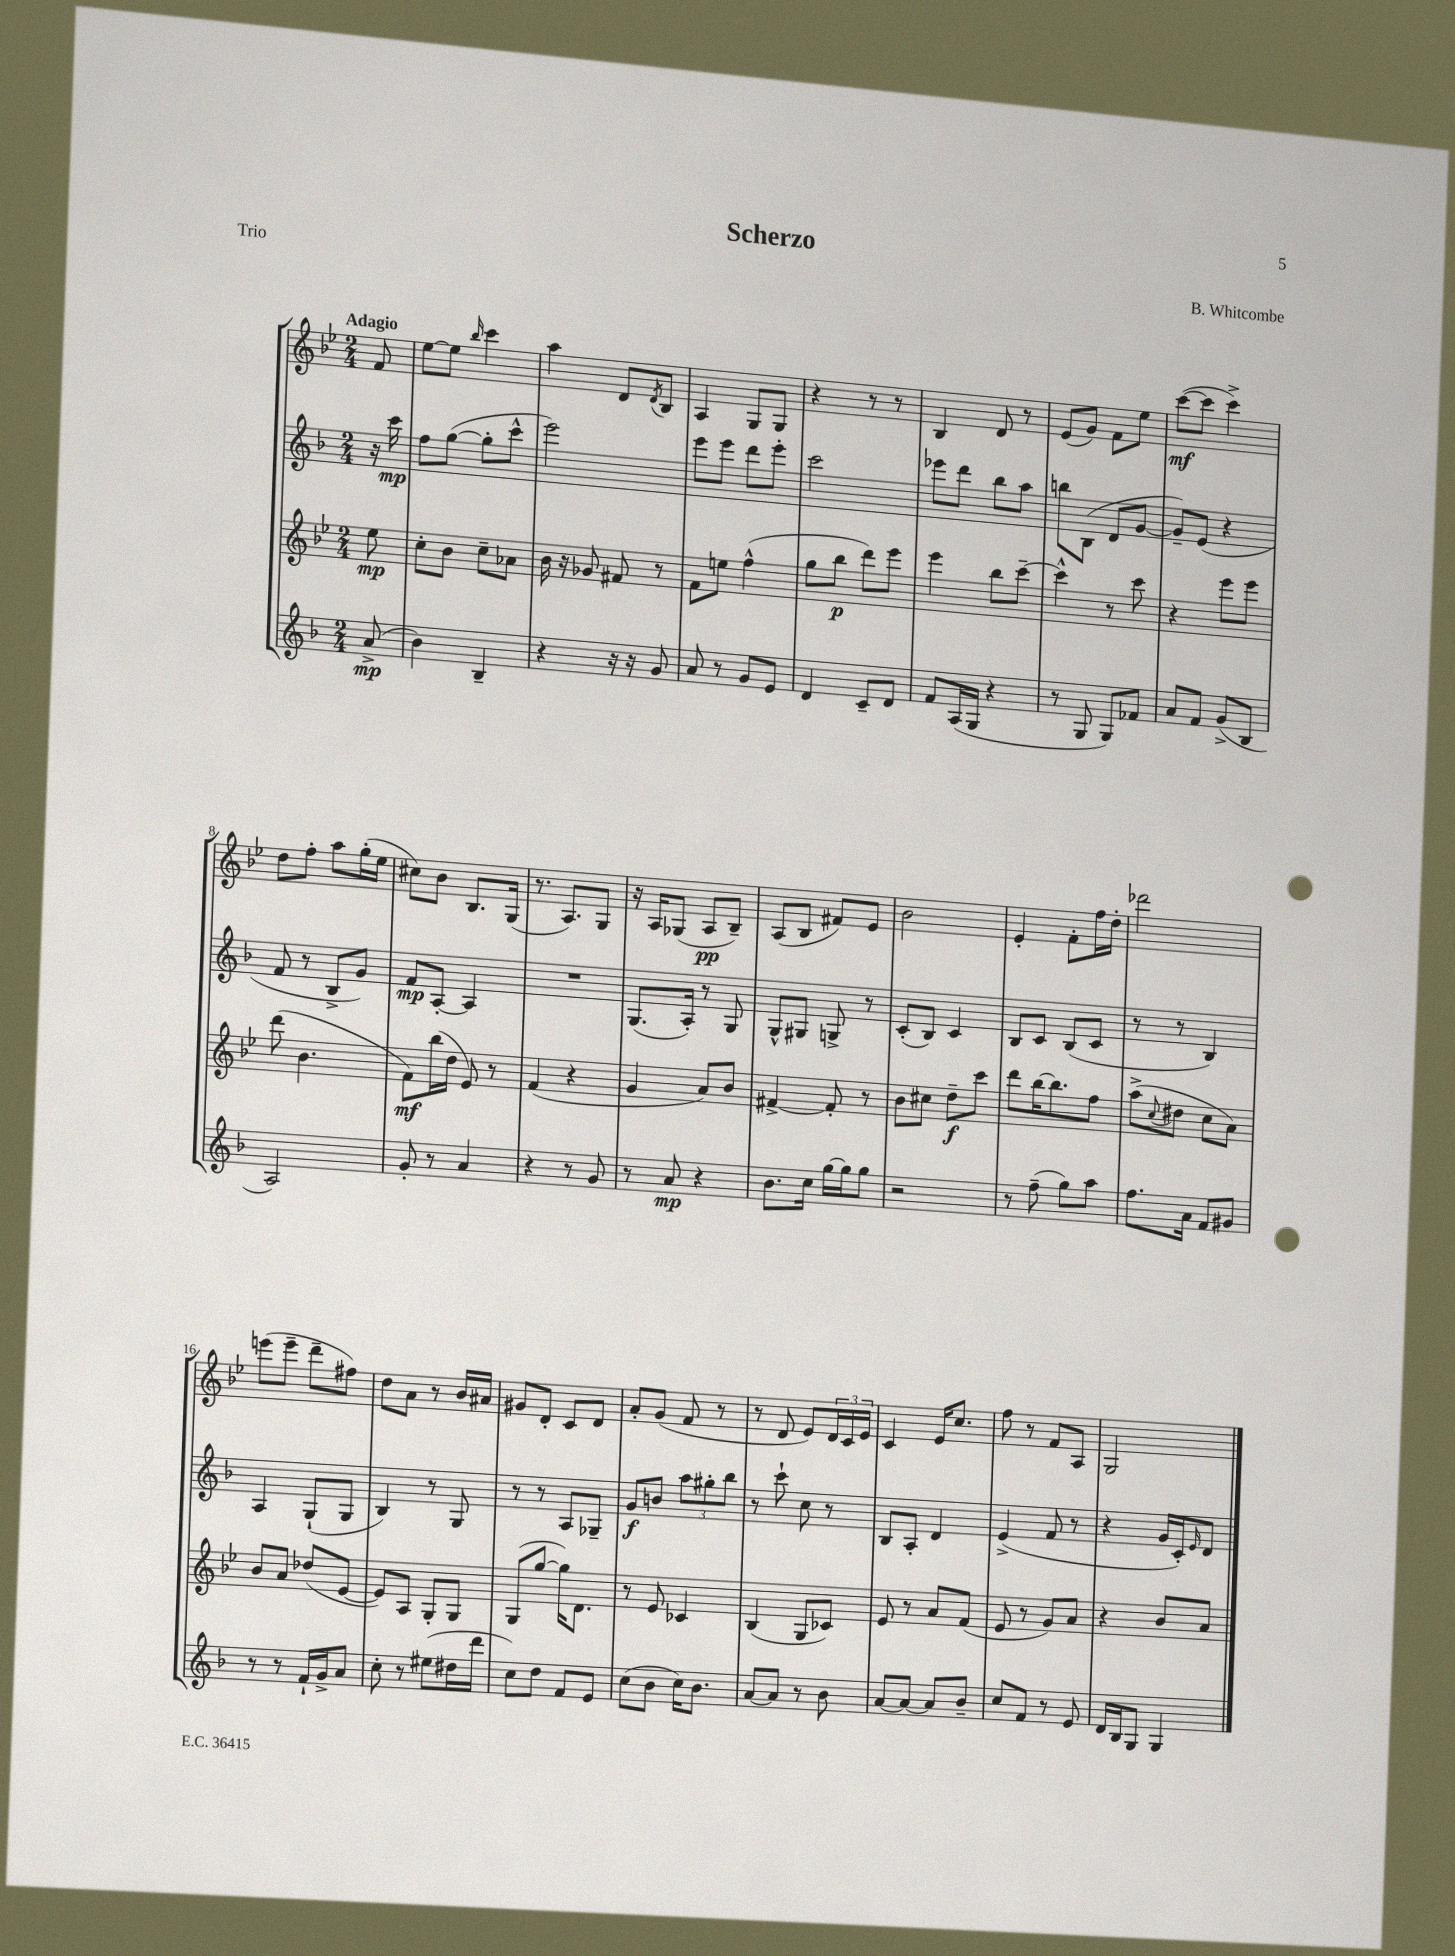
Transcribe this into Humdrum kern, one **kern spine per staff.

**kern	**dynam	**kern	**dynam	**kern	**dynam	**kern	**dynam
*part4	*part4	*part3	*part3	*part2	*part2	*part1	*part1
*staff4	*staff4	*staff3	*staff3	*staff2	*staff2	*staff1	*staff1
*clefG2	*	*clefG2	*	*clefG2	*	*clefG2	*
*k[b-]	*	*k[b-e-]	*	*k[b-]	*	*k[b-e-]	*
*M2/4	*	*M2/4	*	*M2/4	*	*M2/4	*
=	=	=	=	=	=	=	=
!	!	!	!	!	!	!LO:TX:a:B:t=Adagio	!
(8a^/	mp	8ee-\	mp	16r	.	8f/	.
.	.	.	.	16ccc\	mp	.	.
=1	=1	=1	=1	=1	=1	=1	=1
4b-\)	.	8cc'\L	.	8ff\L	.	[8ee-\L	.
.	.	8b-\J	.	([8gg\J	.	8ee-\J]	.
.	.	.	.	.	.	16qqbb-/	.
4B-~/	.	8cc~\L	.	8gg'\L]	.	4ccc\	.
.	.	8a-X\J	.	8ccc^^\J	.	.	.
=2	=2	=2	=2	=2	=2	=2	=2
4r	.	16b-\	.	2eee\)	.	4aa\	.
.	.	16r	.	.	.	.	.
.	.	8g-X/	.	.	.	.	.
16r	.	8f#X/	.	.	.	8d/L	.
16r	.	.	.	.	.	.	.
.	.	.	.	.	.	8qd/	.
8g/	.	8r	.	.	.	8B-/J	.
=3	=3	=3	=3	=3	=3	=3	=3
8a/	.	8f\L	.	8eee\L	.	4A/	.
8r	.	8een\J	.	8eee\J	.	.	.
8g/L	.	(4ff^^\	.	8ddd\L	.	8G/L	.
8e/J	.	.	.	8eee'\J	.	8G/J	.
=4	=4	=4	=4	=4	=4	=4	=4
4d/	.	8gg\L	.	2ccc\	.	4r	.
.	.	8bb-\J	p	.	.	.	.
8c~/L	.	8ddd\L)	.	.	.	8r	.
8d/J	.	8eee-\J	.	.	.	8r	.
=5	=5	=5	=5	=5	=5	=5	=5
8f/L	.	4eee-\	.	8eee-X\L	.	4B-/	.
(16A/L	.	.	.	8ddd\J	.	.	.
16G/JJ	.	.	.	.	.	.	.
4r	.	8bb-\L	.	8bb-\L	.	8d/	.
.	.	[8ccc~\J	.	8aa\J	.	8r	.
=6	=6	=6	=6	=6	=6	=6	=6
8r	.	4ccc^^\]	.	8bbn\L	.	(8e-/L	.
8G/	.	.	.	(8B-\J	.	8g/J)	.
8G/L)	.	8r	.	8d/L	.	8f\L	.
8f-X/J	.	8ccc\	.	[8g/J	.	8ee-\J	.
=7	=7	=7	=7	=7	=7	=7	=7
8a/L	.	4r	.	8g~/L])	.	([8ccc\L	mf
8f/J	.	.	.	(8e/J	.	8ccc\J]	.
(8g^/L	.	8eee-\L	.	4r	.	4ccc^\)	.
8B-/J	.	8eee-\J	.	.	.	.	.
!!LO:LB:g=z
=8	=8	=8	=8	=8	=8	=8	=8
2A/)	.	(8ddd\	.	8f/	.	8dd\L	.
.	.	4.b-\	.	8r	.	8ff'\J	.
.	.	.	.	8B-^/L	.	8aa\L	.
.	.	.	.	8g/J)	.	(16gg'\L	.
.	.	.	.	.	.	16ee-\JJ	.
=9	=9	=9	=9	=9	=9	=9	=9
8g'/	.	8f\L)	mf	8f/L	mp	8cc#X\L)	.
8r	.	(16bb-\L	.	[8A'/J	.	8b-\J	.
.	.	16dd\JJ	.	.	.	.	.
4a/	.	8e-/)	.	4A/]	.	8.B-/L	.
.	.	8r	.	.	.	.	.
.	.	.	.	.	.	(16G/Jk	.
=10	=10	=10	=10	=10	=10	=10	=10
4r	.	(4f/	.	2r	.	8.r	.
.	.	.	.	.	.	8.A/L)	.
8r	.	4r	.	.	.	.	.
8g/	.	.	.	.	.	8G/J	.
=11	=11	=11	=11	=11	=11	=11	=11
8r	.	4g/	.	(8.G/L	.	16r	.
.	.	.	.	.	.	16A/KL	.
8a/	mp	.	.	.	.	(8G-X/J	.
.	.	.	.	16A'/Jk)	.	.	.
4r	.	8a/L)	.	8r	.	8A/L	pp
.	.	8b-/J	.	8G/	.	8B-~/J)	.
=12	=12	=12	=12	=12	=12	=12	=12
8.b-\L	.	[4f#X^/	.	8G^^/L	.	(8A/L	.
.	.	.	.	8G#X/J	.	8B-/J	.
16cc\Jk	.	.	.	.	.	.	.
[16gg\LL	.	8f#'/]	.	8Gn^/	.	8f#X/L)	.
16gg\J]	.	.	.	.	.	.	.
8gg\J	.	8r	.	8r	.	8e-/J	.
=13	=13	=13	=13	=13	=13	=13	=13
2r	.	8b-\L	.	(8c'/L	.	2b-\	.
.	.	8cc#X\J	.	8B-/J)	.	.	.
.	.	8dd~\L	f	4c/	.	.	.
.	.	8ccc\J	.	.	.	.	.
=14	=14	=14	=14	=14	=14	=14	=14
8r	.	8ddd\L	.	8B-/L	.	4e-'/	.
(8ff~\	.	[16bb-\K	.	8c/J	.	.	.
.	.	8.bb-\]	.	.	.	.	.
8gg\L)	.	.	.	(8B-/L	.	8f'\L	.
8aa\J	.	8ff\J	.	8c/J	.	16ff\L	.
.	.	.	.	.	.	16dd'\JJ	.
=15	=15	=15	=15	=15	=15	=15	=15
8.ff\L	.	(8aa^\L	.	8r	.	2ddd-X\	.
.	.	8qqcc/	.	.	.	.	.
.	.	8dd#X\J	.	8r	.	.	.
16a\Jk	.	.	.	.	.	.	.
8f/L	.	8cc\L	.	4B-/)	.	.	.
8g#X/J	.	8a\J)	.	.	.	.	.
!!LO:LB:g=z
=16	=16	=16	=16	=16	=16	=16	=16
8r	.	8b-/L	.	4A/	.	(8eeen\L	.
8r	.	8a/J	.	.	.	8eee~\J	.
16f`/LL	.	(8dd-X/L	.	(8G`/L	.	8ddd~\L	.
16g^/J	.	.	.	.	.	.	.
8a/J	.	[8e-/J	.	8G/J	.	8ff#X\J)	.
=17	=17	=17	=17	=17	=17	=17	=17
8cc'\	.	8e-/L])	.	4B-/)	.	8dd\L	.
8r	.	8A/J	.	.	.	8a\J	.
(8ee#X\L	.	8G'/L	.	8r	.	8r	.
16dd#X\L	.	8G/J	.	8G/	.	16b-/LL	.
16ddd\JJ	.	.	.	.	.	16a#X/JJ	.
=18	=18	=18	=18	=18	=18	=18	=18
8cc\L)	.	(8G/L	.	8r	.	8g#X/L	.
8dd\J	.	[8gg/J	.	8r	.	8d'/J	.
8f/L	.	16gg\KL])	.	8A/L	.	8c/L	.
.	.	8.d\J	.	.	.	.	.
8e/J	.	.	.	8G-X~/J	.	8d/J	.
=19	=19	=19	=19	=19	=19	=19	=19
(8cc\L	.	8r	.	8g/L	f	8a'/L	.
8b-\J	.	8e-/	.	8bn/J	.	(8g/J	.
16cc\KL)	.	4c-X/	.	12aa\L	.	8f/	.
8.b-\J	.	.	.	.	.	.	.
.	.	.	.	12gg#X'\	.	.	.
.	.	.	.	.	.	8r	.
.	.	.	.	12bb-\J	.	.	.
=20	=20	=20	=20	=20	=20	=20	=20
[8a/L	.	(4B-/	.	8r	.	8r	.
8a/J]	.	.	.	8ccc`\	.	8d/	.
8r	.	8G/L	.	8cc\	.	8e-/L)	.
8b-\	.	8c-X/J)	.	8r	.	24d/L	.
.	.	.	.	.	.	24c/	.
.	.	.	.	.	.	24e-/JJ	.
=21	=21	=21	=21	=21	=21	=21	=21
[8a/L	.	8e-/	.	8B-/L	.	4c/	.
8a/J_	.	8r	.	8A'/J	.	.	.
8a/L]	.	8a/L	.	4d/	.	16e-/KL	.
.	.	.	.	.	.	8.cc/J	.
8b-~/J	.	(8f/J	.	.	.	.	.
=22	=22	=22	=22	=22	=22	=22	=22
8cc/L	.	8e-/	.	(4e^/	.	8ff\	.
8f/J	.	8r	.	.	.	8r	.
8r	.	8g/L)	.	8f/	.	8f/L	.
8e/	.	8a/J	.	8r	.	8A/J	.
=23	=23	=23	=23	=23	=23	=23	=23
16d/LL	.	4r	.	4r	.	2G/	.
16B-/J	.	.	.	.	.	.	.
8G/J	.	.	.	.	.	.	.
4G/	.	8b-/L	.	16g/LL	.	.	.
.	.	.	.	16c'/J)	.	.	.
.	.	.	.	16qqe/	.	.	.
.	.	8a/J	.	8d/J	.	.	.
==	==	==	==	==	==	==	==
*-	*-	*-	*-	*-	*-	*-	*-
